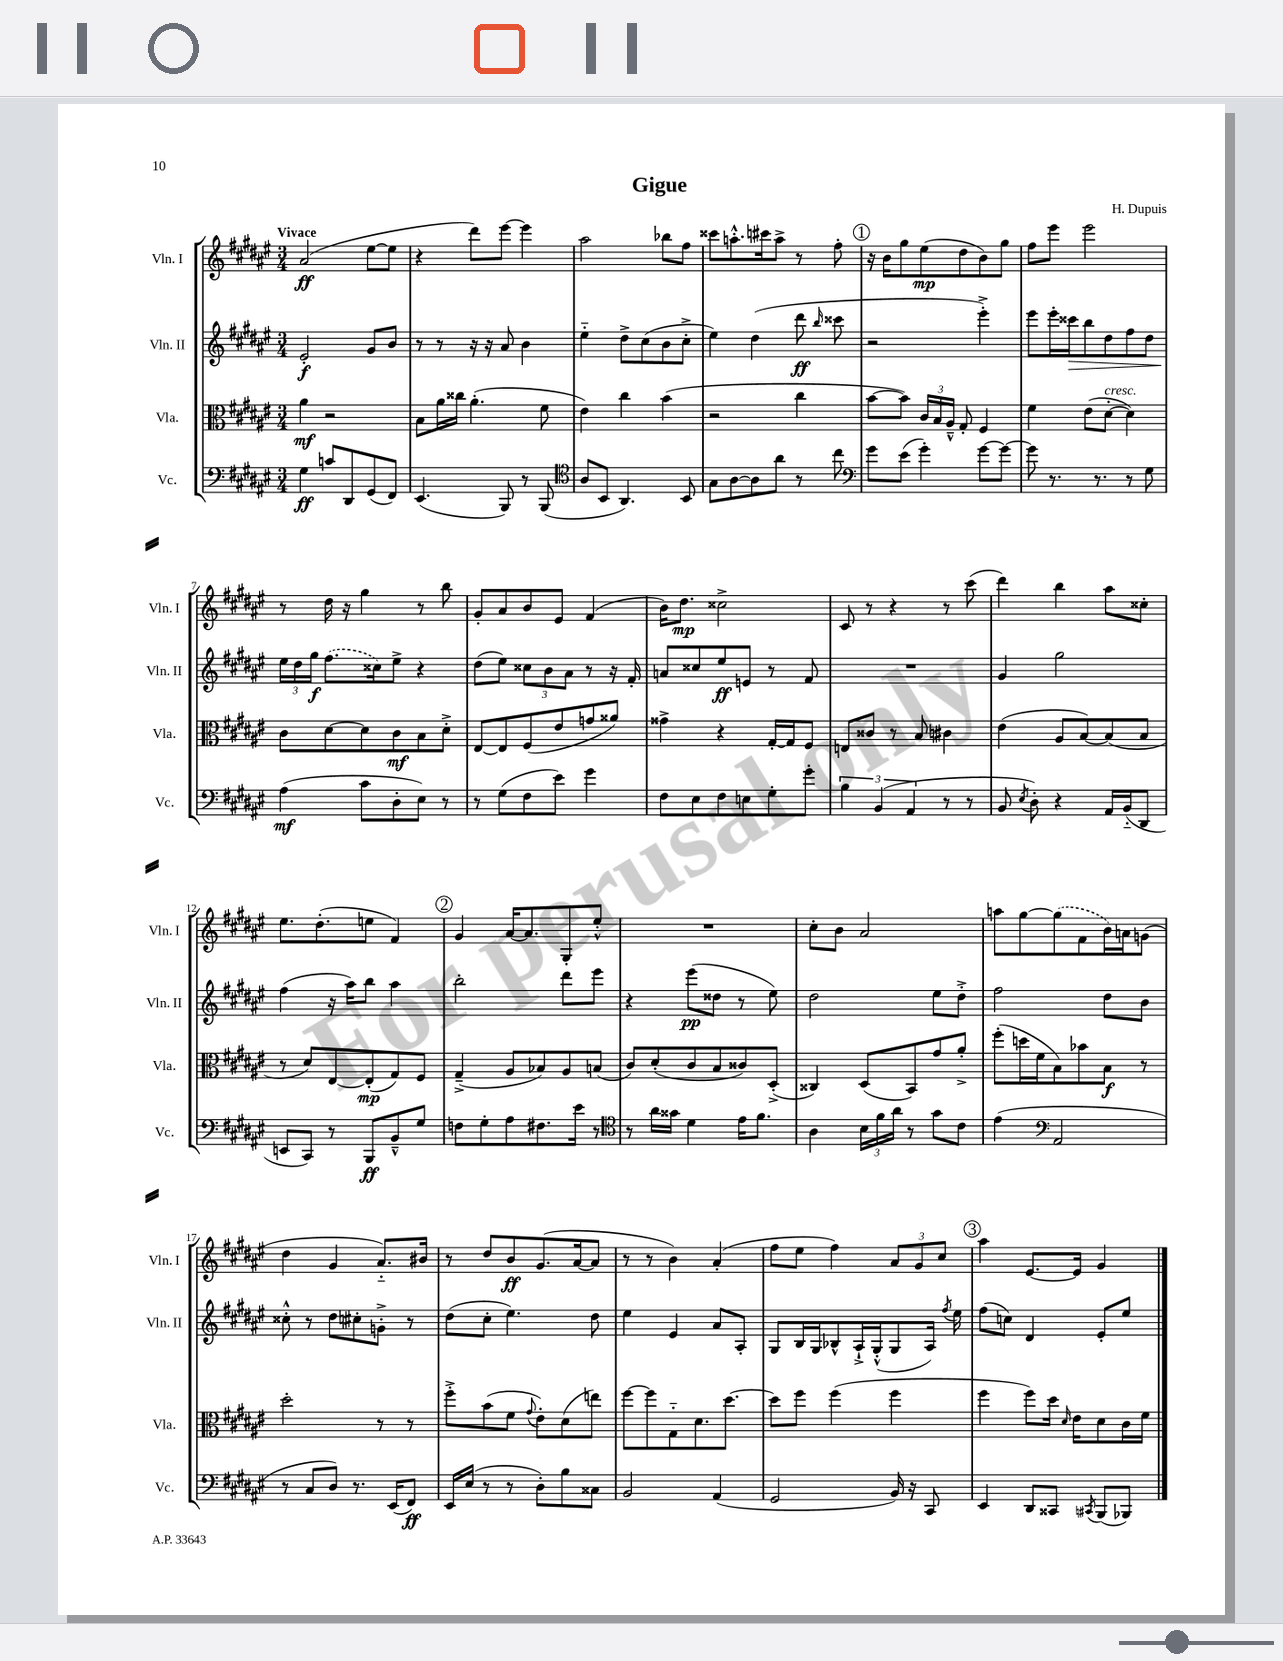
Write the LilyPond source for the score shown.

\header { title = "Gigue" composer = "H. Dupuis" }
<<
\new StaffGroup <<
\new Staff = "s0" \with { instrumentName = "Vln. I" shortInstrumentName = "Vln. I" } {
    \clef treble \key fis \major \numericTimeSignature \time 3/4 \tempo "Vivace"
    \autoBeamOff ais'2\ff( eis''8[~ eis''8] |
    r4 dis'''8[) eis'''8]~ eis'''4 |
    ais''2 bes''8[ fis''8] |
    cisis'''8[ a''8.-.-^ cis'''16 a''8]-> r8 fis''8-. |
    \mark \markup { \circle "1" } r16 b'16[ gis''8 eis''8\mp( dis''8 b'8) gis''8] |
    fis''8[ eis'''8] eis'''2 |
    r8 dis''16 r16 gis''4 r8 b''8 |
    gis'8[-. ais'8 b'8 eis'8] fis'4( |
    b'16[) dis''8.]\mp cisis''2-> |
    cis'8 r8 r4 r8 cis'''8( |
    dis'''4) b''4 ais''8[ cisis''8]-. |
    eis''8.[ dis''8.-.( e''8] fis'4) |
    \mark \markup { \circle "2" } gis'4 ais'16[~ ais'8. gis8-. eis''8]-.-^ |
    R2. |
    cis''8[-. b'8] ais'2 |
    a''8[ gis''8~ \once \slurDashed gis''8( fis'8 b'16) a'16 g'8]( |
    dis''4 gis'4 ais'8.[-_) bis'16] |
    r8 dis''8[ b'8\ff gis'8.( ais'16~ ais'8] |
    r8 r8 b'4) ais'4-.( |
    fis''8[ eis''8] fis''4) \tuplet 3/2 { ais'8[ gis'8 cis''8] } |
    \mark \markup { \circle "3" } ais''4 eis'8.[~ eis'16] gis'4 \bar "|." |
}
\new Staff = "s1" \with { instrumentName = "Vln. II" shortInstrumentName = "Vln. II" } {
    \clef treble \key fis \major \numericTimeSignature \time 3/4
    \autoBeamOff eis'2-.\f gis'8[ b'8] |
    r8 r8 r16 r16 ais'8 b'4 |
    eis''4-_ dis''8[-> cis''8( b'8 cis''8]-.-> |
    eis''4) dis''4( dis'''8\ff \grace { b''16 } cisis'''8 |
    \mark \markup { \circle "1" } r2 eis'''4-.->) |
    eis'''8[ eis'''16-. cisis'''16\> b''8 dis''8 fis''8 dis''8] |
    \tuplet 3/2 { eis''16[\! dis''16 gis''16]\f } \once \slurDashed fis''8.[( cisis''16) eis''8]-> r4 |
    dis''8[( eis''8]) \tuplet 3/2 { cisis''8[ b'8 ais'8] } r8 r16 fis'16-. |
    a'8[ cisis''8 eis''8\ff e'8] r8 fis'8 |
    R2. |
    gis'4 gis''2 |
    fis''4( r16 ais''16[) b''8] ais''4 |
    \mark \markup { \circle "2" } b''2-. dis'''8[ eis'''8] |
    r4 eis'''8[\pp( disis''8] r8 eis''8) |
    dis''2 eis''8[ dis''8]-.-> |
    fis''2 dis''8[ b'8] |
    cisis''8-.-^ r8 dis''8[ cis''8-. g'8]-.-> r8 |
    dis''8[( cis''8]-. eis''4.) dis''8 |
    eis''4 eis'4 ais'8[ ais8]-. |
    gis8[ b16 gis16 bes8-^ ais16-!-> gis16-.-^( gis8 ais16]) \acciaccatura { fis''8 } eis''16 |
    \mark \markup { \circle "3" } fis''8[( c''8]) dis'4 eis'8[-. eis''8] \bar "|." |
}
\new Staff = "s2" \with { instrumentName = "Vla." shortInstrumentName = "Vla." } {
    \clef alto \key fis \major \numericTimeSignature \time 3/4
    \autoBeamOff ais'4\mf r2 |
    b8[ ais'16 cisis''16] ais'4.-.( fis'8 |
    eis'4) cis''4 b'4( |
    r2 cis''4 |
    \mark \markup { \circle "1" } b'8[~ b'8]) \tuplet 3/2 { cis'16[ b16 ais16]---^ } gis8-. fis4 |
    fis'4 eis'8[( dis'8]~-.^\markup { \italic "cresc." } dis'4) |
    cis'8[ dis'8~ dis'8 cis'8\mf b8 dis'8]-.-> |
    eis8[~ eis8 fis8( eis'8 g'8 aisis'8]) |
    gisis'4-> r4 gis16[~-. gis16 fis8] |
    e8[ cisis'8] r8 b8 cis'4 |
    eis'4( ais8[ b8~) b8( b8] |
    r8 dis'8[) eis8~ eis8-.\mp( gis8) fis8] |
    \mark \markup { \circle "2" } gis4--->( ais8[ bes8) ais8 b8]( |
    cis'8[) dis'8-.( cis'8 b8 cisis'8) dis8]-.->( |
    cisis4) dis8[( b,8) gis'8 ais'8]-.-> |
    fis''8[-.( d''16 fis'16 b8) bes'8 b8]\f r8 |
    dis''2-. r8 r8 |
    fis''8[-.-> b'8( fis'8] \appoggiatura { gis'8 } eis'8[-.) dis'8( e''8]) |
    fis''8[~ fis''8 gis8-_ dis'8. dis''8.]~ |
    dis''8[ fis''8] fis''4( fis''4 |
    \mark \markup { \circle "3" } fis''4 fis''8[) dis''16] \grace { dis'16 } eis'16[ dis'8 cis'16 fis'16] \bar "|." |
}
\new Staff = "s3" \with { instrumentName = "Vc." shortInstrumentName = "Vc." } {
    \clef bass \key fis \major \numericTimeSignature \time 3/4
    \autoBeamOff gis4\ff c'8[ dis,8 gis,8( fis,8]) |
    eis,4.( b,,8) r8 b,,8( |
    \clef tenor ais8[ b,8] ais,4.) b,8 |
    gis8[ ais8~ ais8 ais'8] r8 cis''8 |
    \mark \markup { \circle "1" } \clef bass gis'8[ eis'8]( gis'4-.) gis'8[~ gis'8]~ |
    gis'8 r8. r8. r8 gis8 |
    ais4\mf( cis'8[ dis8-. eis8]) r8 |
    r8 gis8[( fis8 eis'8]) gis'4 |
    fis8[ eis8 fis8 e8 gis8-. gis'8]-. |
    \tuplet 3/2 { b4 b,4( ais,4 } r8 r8 |
    b,8 \acciaccatura { eis8 } dis8-.) r4 ais,16[ b,16-_( dis,8] |
    e,8[ cis,8]) r8 b,,8[\ff b,8---^ gis8] |
    \mark \markup { \circle "2" } f8[ gis8-. ais8 fis8. eis'16] r8 |
    \clef tenor r8 ais'16[ gisis'16] dis'4 eis'16[ fis'8.] |
    ais4 \tuplet 3/2 { b16[ fis'16 ais'16] } r8 gis'8[ cis'8] |
    eis'4( \clef bass ais,2 |
    r8 cis8[ dis8]) r8. eis,16[( fis,8]\ff) |
    eis,16[ eis16]( r8 r8 dis8[-.) b8 cisis8] |
    b,2 ais,4( |
    gis,2 b,16) r16 cis,8 |
    \mark \markup { \circle "3" } eis,4 dis,8[ cisis,8] \acciaccatura { cis,8 } b,,8[( bes,,8]) \bar "|." |
}
>>
>>
